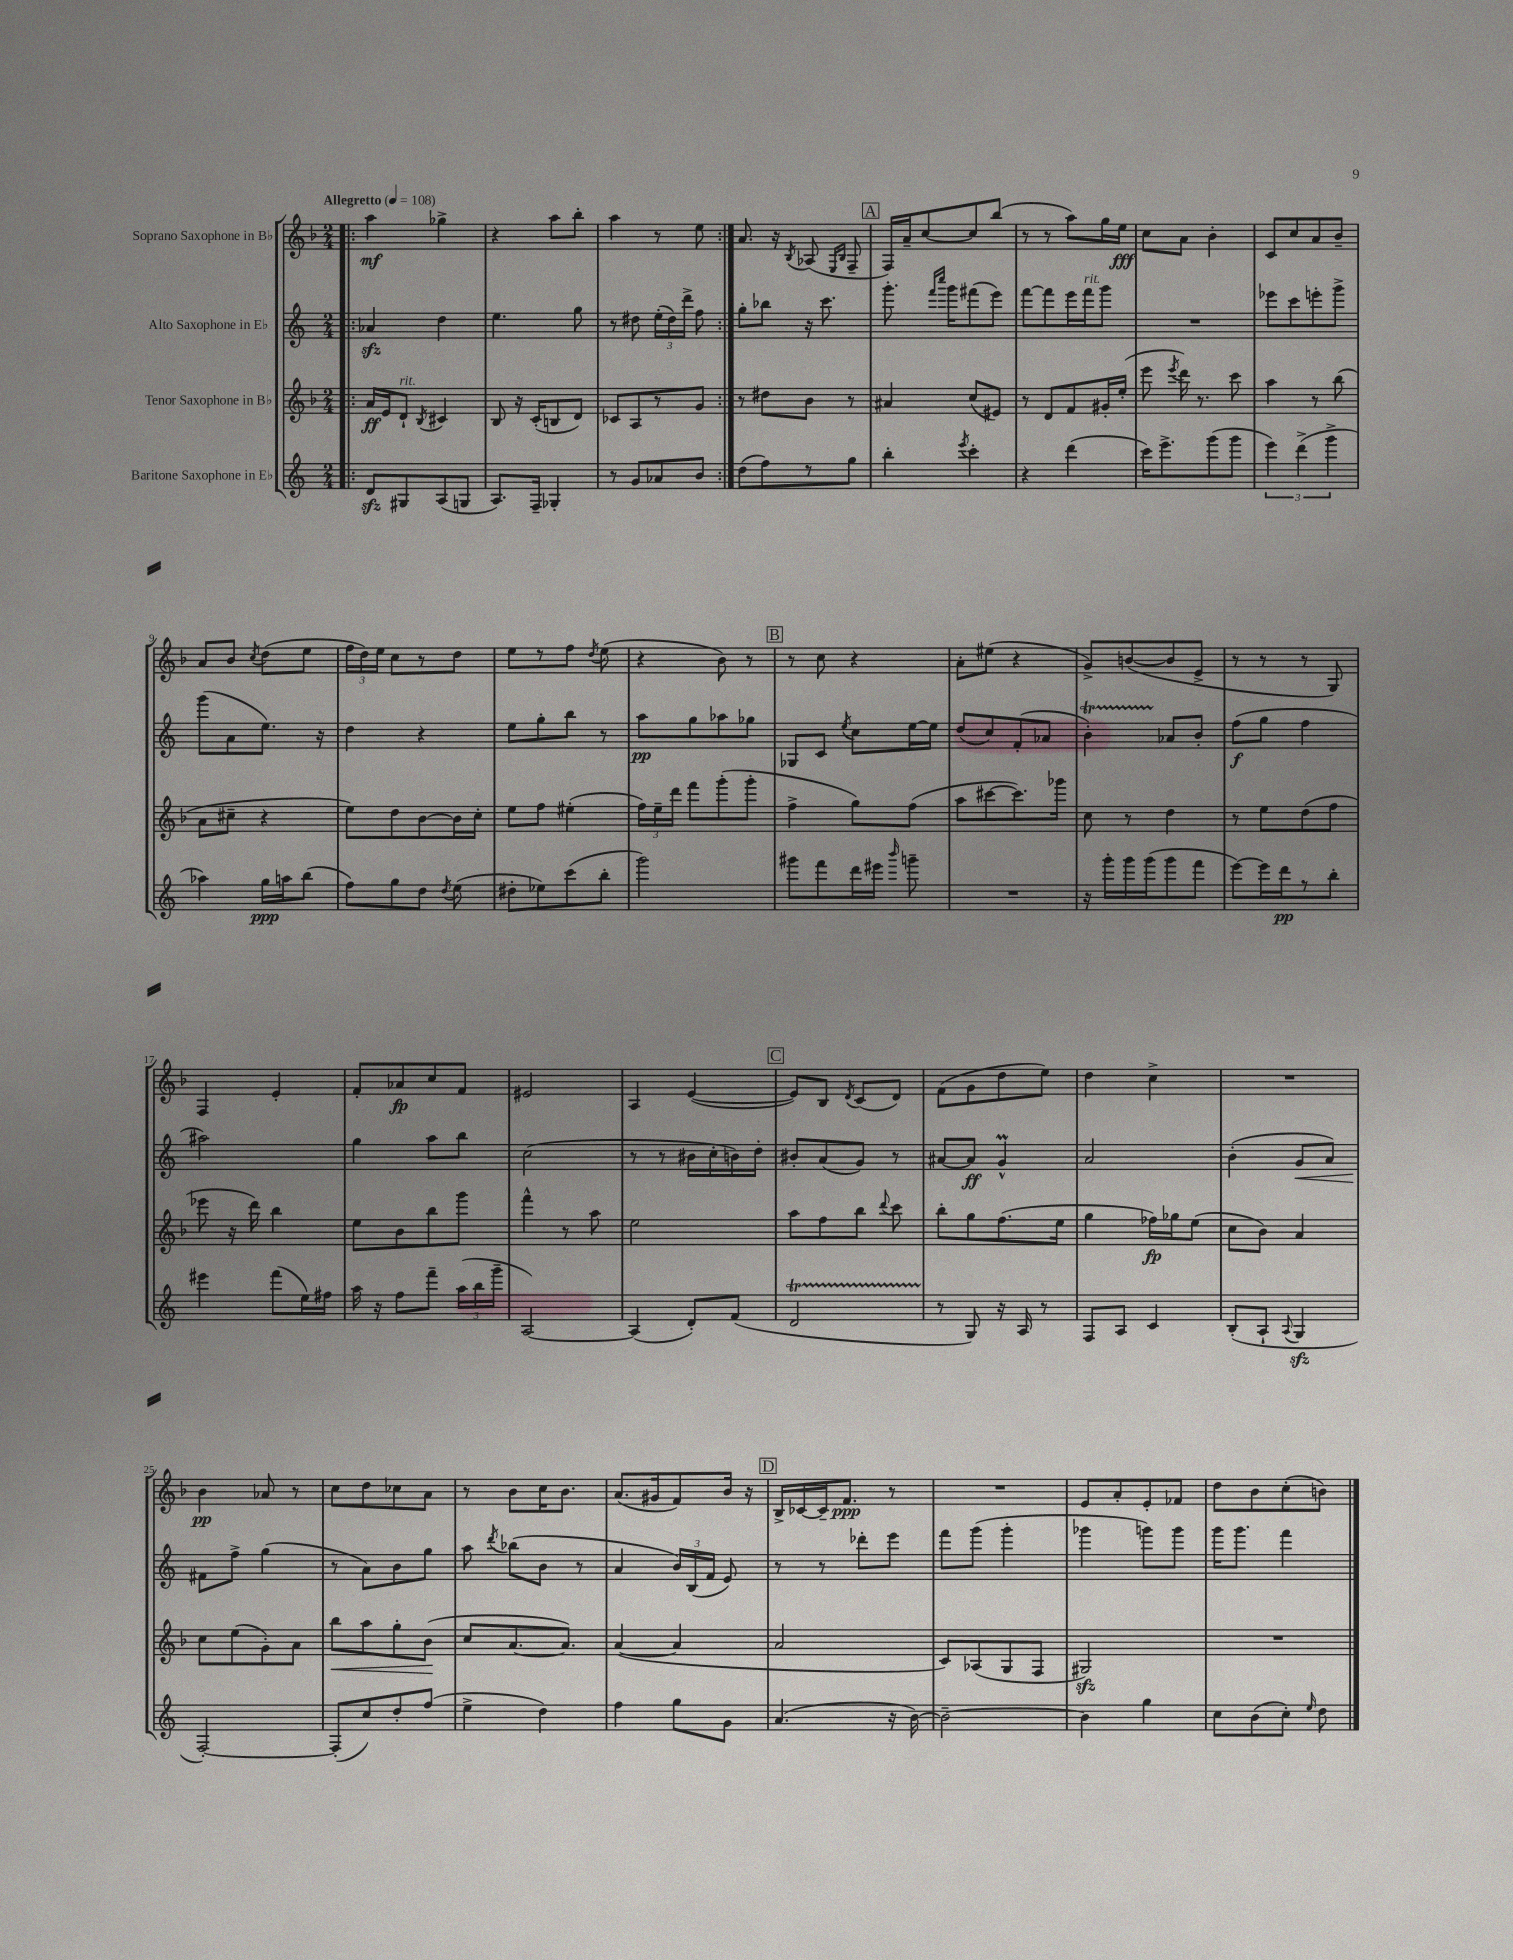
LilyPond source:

<<
\new StaffGroup <<
\new Staff = "s0" \with { instrumentName = "Soprano Saxophone in Bb" } {
    \clef treble \key f \major \numericTimeSignature \time 2/4 \tempo "Allegretto" 4 = 108
    \autoBeamOff \repeat volta 2 { \bar ".|:" a''4\mf ges''4-> |
    r4 a''8[ bes''8]-. |
    a''4 r8 e''8 | }
    a'8. r16 \acciaccatura { bes8 } aes8( \grace { e16[ bes16] } f8-- |
    \mark \markup { \box "A" } f16[) a'16-- c''8~ c''8 bes''8]( |
    r8 r8 a''8[) g''16 e''16]\fff |
    c''8[ a'8] bes'4-. |
    c'8[ c''8 a'8 bes'8]-- |
    a'8[ bes'8] \acciaccatura { c''8 } d''8[( e''8] |
    \tuplet 3/2 { f''16[ d''16) e''16] } c''8[ r8 d''8] |
    e''8[ r8 f''8] \acciaccatura { d''8 } e''8( |
    r4 bes'8) r8 |
    \mark \markup { \box "B" } r8 c''8 r4 |
    a'8[-. eis''8]( r4 |
    g'8[->) b'8~( b'8 e'8]-> |
    r8 r8 r8 g8) |
    f4 e'4-. |
    f'8[-. aes'8\fp c''8 f'8] |
    eis'2 |
    a4 e'4~( |
    \mark \markup { \box "C" } e'8[) bes8] \acciaccatura { d'8 } c'8[( d'8]) |
    f'8[( g'8 d''8 e''8]) |
    d''4 c''4-> |
    R2 |
    bes'4\pp aes'8 r8 |
    c''8[ d''8 ces''8 a'8] |
    r8 bes'8[ c''16 bes'8.] |
    a'8.[( gis'16 f'8) bes'16] r16 |
    \mark \markup { \box "D" } bes16[-> ces'16~ ces'16-- f'8.]\ppp r8 |
    R2 |
    e'8[ a'8-. e'8-. fes'8] |
    d''8[ bes'8 c''8-.( b'8]) \bar "|." |
}
\new Staff = "s1" \with { instrumentName = "Alto Saxophone in Eb" } {
    \clef treble \key c \major \numericTimeSignature \time 2/4
    \autoBeamOff \repeat volta 2 { \bar ".|:" aes'4\sfz d''4 |
    e''4. g''8 |
    r8 dis''8 \tuplet 3/2 { e''16[-.( dis''16) d'''16]-> } f''8 | }
    g''8[-. bes''8] r16 c'''8. |
    \mark \markup { \box "A" } g'''8.-. \grace { f'''16[ c''''16] } g'''16[ fis'''8( e'''8]) |
    f'''8[~ f'''8 e'''16 f'''16^\markup { \italic "rit." } g'''8] |
    R2 |
    ees'''8[ c'''8 e'''8-. g'''8]-> |
    g'''8[( a'8 e''8.]) r16 |
    d''4 r4 |
    e''8[ g''8-. b''8] r8 |
    a''8[\pp g''8 aes''8 ges''8] |
    \mark \markup { \box "B" } ges8[ c'8] \acciaccatura { e''8 } c''8[ e''16~ e''16] |
    d''8[( c''8) f'8-.( aes'8] |
    b'4-.\startTrillSpan) aes'8[\stopTrillSpan b'8]-. |
    f''8[\f( g''8] f''4 |
    ais''2) |
    g''4 a''8[ b''8] |
    c''2( |
    r8 r8 bis'16[ c''16-. b'16) d''16]-. |
    \mark \markup { \box "C" } bis'8[-. a'8( g'8]) r8 |
    ais'8[~ ais'8]\ff g'4-^\prall |
    a'2 |
    b'4-.( g'8[\< a'8]) |
    fis'8[\! f''8]-> g''4( |
    r8 a'8[) b'8 g''8] |
    a''8 \acciaccatura { d'''8 } bes''8[( b'8] r8 |
    a'4 \tuplet 3/2 { b'16[) b16( f'16] } e'8) |
    \mark \markup { \box "D" } r8 r8 des'''8[-. e'''8] |
    f'''8[ g'''8]( g'''4-. |
    ges'''4 g'''8[) g'''8] |
    g'''16[ g'''8.] f'''4 \bar "|." |
}
\new Staff = "s2" \with { instrumentName = "Tenor Saxophone in Bb" } {
    \clef treble \key f \major \numericTimeSignature \time 2/4
    \autoBeamOff \repeat volta 2 { \bar ".|:" a'16[\ff e'16 d'8]-!^\markup { \italic "rit." } \acciaccatura { bes8 } cis'4 |
    bes8 r16 c'16[-.( b8 d'8]) |
    ces'8[ a8 r8 g'8] | }
    r8 dis''8[ bes'8] r8 |
    \mark \markup { \box "A" } ais'4 c''8[( eis'8]) |
    r8 d'8[ f'8 gis'16-. e''16]-.( |
    e'''8 \acciaccatura { e'''8 } d'''16) r8. c'''8 |
    a''4 r8 bes''8( |
    a'8[ cis''8]-- r4 |
    e''8[) d''8 bes'8~ bes'16 c''16]-. |
    e''8[ f''8] eis''4-.( |
    \tuplet 3/2 { f''16[) e''16-- d'''16] } f'''8[ g'''8-.( g'''8]-. |
    \mark \markup { \box "B" } f''4-> g''8[) f''8]( |
    a''8[ cis'''8~ cis'''8.) ges'''16] |
    c''8 r8 d''4 |
    r8 e''8[ d''8( f''8] |
    ees'''8 r16 d'''16) bes''4 |
    e''8[ bes'8 bes''8 g'''8] |
    f'''4-^ r8 a''8 |
    e''2 |
    \mark \markup { \box "C" } a''8[ f''8 bes''8] \appoggiatura { d'''8 } c'''8 |
    bes''8[-. g''8 f''8.( e''16] |
    g''4 fes''16[\fp) ges''16 e''8]( |
    c''8[ bes'8]) a'4 |
    c''8[ e''8( g'8-.) a'8] |
    bes''8[\< a''8 g''8-. bes'8]\!( |
    c''8[ a'8.~ a'8.]) |
    a'4~( a'4 |
    \mark \markup { \box "D" } a'2 |
    c'8[) aes8( g8 f8] |
    gis2\sfz) |
    R2 \bar "|." |
}
\new Staff = "s3" \with { instrumentName = "Baritone Saxophone in Eb" } {
    \clef treble \key c \major \numericTimeSignature \time 2/4
    \autoBeamOff \repeat volta 2 { \bar ".|:" d'8[\sfz gis8 a8( g8] |
    a8.[) f16]-- ges4-. |
    r8 g'8[ aes'8 b'8] | }
    d''8[( f''8) r8 g''8] |
    \mark \markup { \box "A" } b''4-. \acciaccatura { e'''8 } c'''4-. |
    r4 d'''4( |
    c'''16[) e'''8.-> g'''8( g'''8] |
    \tuplet 3/2 { e'''4) d'''4->( g'''4-> } |
    aes''4) g''16[\ppp a''16 b''8]( |
    f''8[) g''8 d''8] \acciaccatura { d''8 } e''8( |
    dis''8[-. ees''8) c'''8( b''8]-. |
    g'''2) |
    \mark \markup { \box "B" } gis'''8[ f'''8 d'''16 eis'''16] \grace { b'''16 } g'''8-- |
    R2 |
    r16 g'''16[-. g'''16 g'''16( g'''8 f'''8] |
    e'''8[~) e'''16 d'''16\pp r8 b''8]-. |
    eis'''4 f'''8[( e''16) fis''16] |
    a''16 r16 f''8[ f'''8]-- \tuplet 3/2 { a''16[( b''16 g'''16]-- } |
    a2~) |
    a4( d'8[-.) f'8]( |
    \mark \markup { \box "C" } d'2\startTrillSpan |
    r8\stopTrillSpan g8) r16 a16 r8 |
    f8[ a8] c'4 |
    b8[-.( a8]-! \appoggiatura { a8 } g4\sfz |
    f2~-.) |
    f8[-.( c''8) d''8-. f''8]( |
    e''4-> d''4) |
    f''4 g''8[ g'8] |
    \mark \markup { \box "D" } a'4.( r16 b'16~) |
    b'2~-- |
    b'4 g''4 |
    c''8[ b'8( c''8]-.) \grace { e''16 } d''8 \bar "|." |
}
>>
>>
